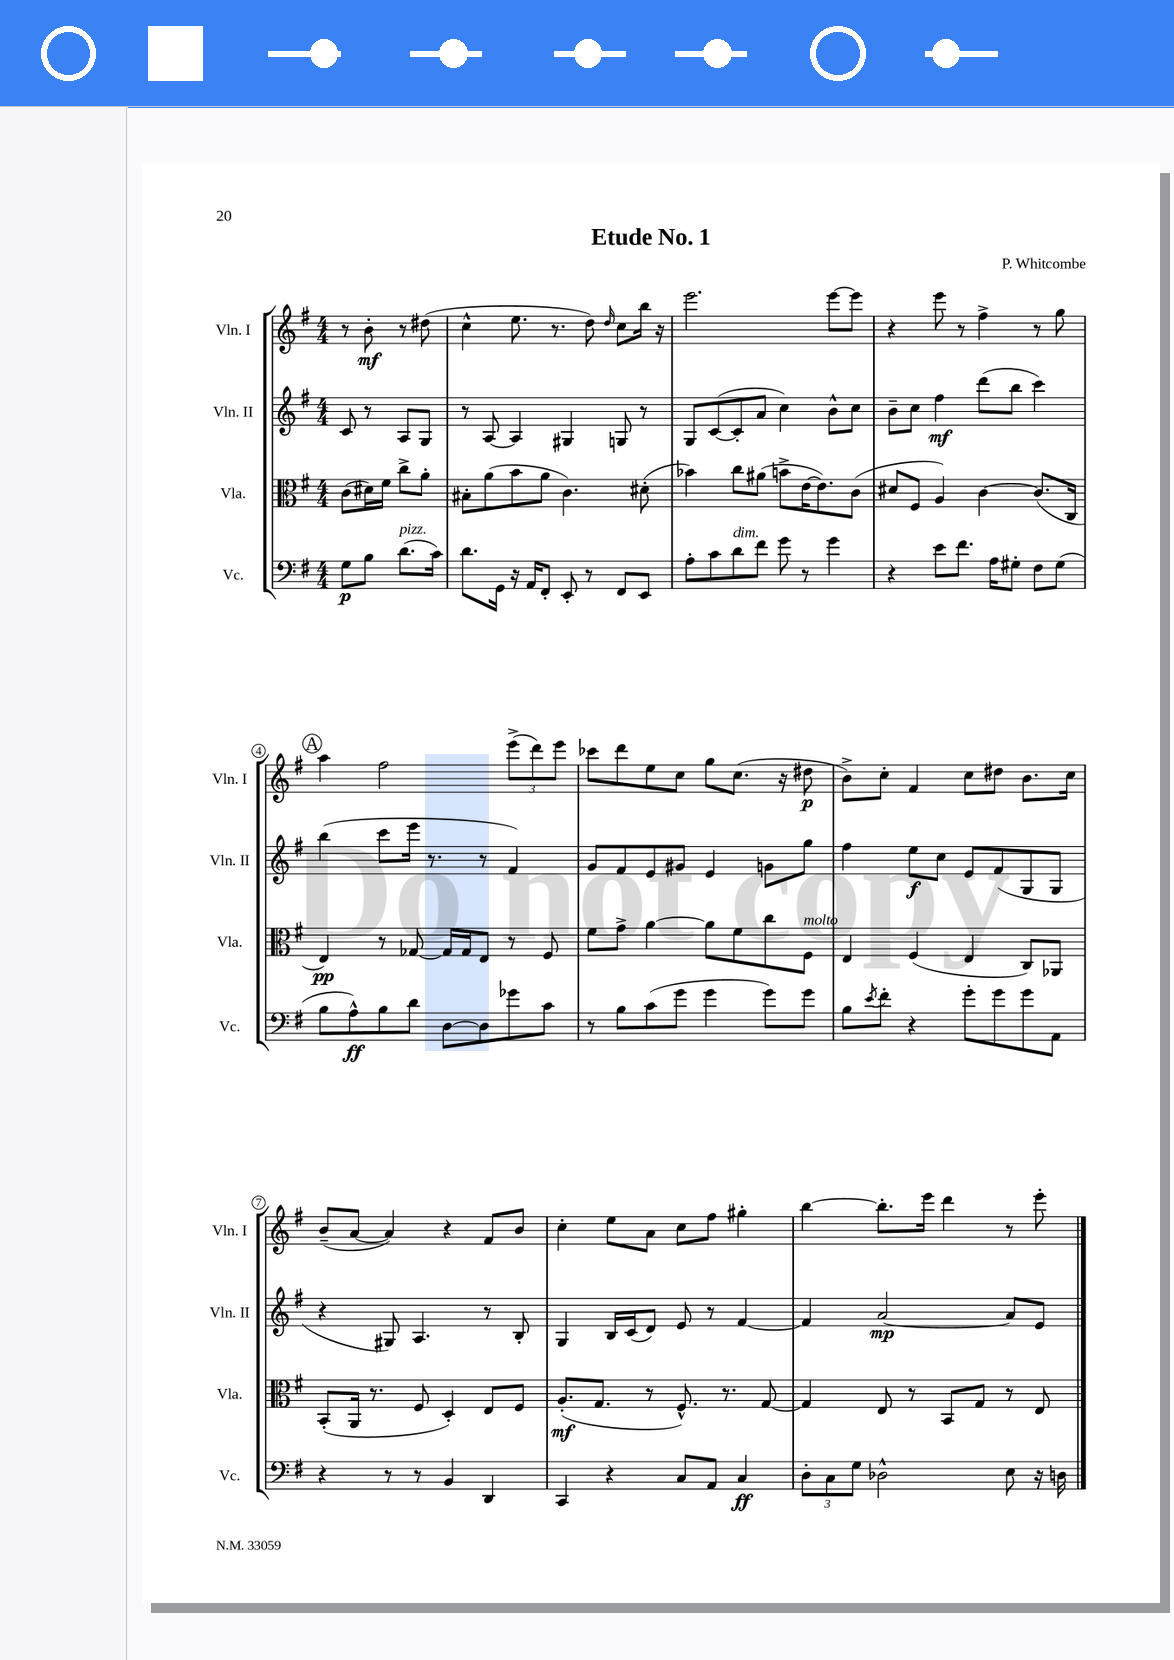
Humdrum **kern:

**kern	**kern	**kern	**kern
*staff4	*staff3	*staff2	*staff1
*clefF4	*clefC3	*clefG2	*clefG2
*k[f#]	*k[f#]	*k[f#]	*k[f#]
*M4/4	*M4/4	*M4/4	*M4/4
8G	(8c	8c	8r
8B	16d#)	8r	8b'
.	16f#	.	.
(8.d	8cc^	8A	8r
.	8a'	8G	(8dd#
16c)	.	.	.
=	=	=	=
8.d	8B#'	8r	4cc^^
.	(8a	[8A	.
16GG	.	.	.
16r	8b	4A]	8.ee
16AA	.	.	.
8FF#'	8a	.	.
.	.	.	8.r
8EE'	4.c)	4G#	.
8r	.	.	8dd)
.	.	.	16qqdd
8FF#	.	8G	8cc
8EE	(8d#'	8r	16bb
.	.	.	16r
=	=	=	=
8A'	4b-)	8G	2.eee
8c	.	([8c	.
8d	8cc	8c']	.
8f#	(8a#	8a	.
8g	8b^	4cc)	.
8r	[16e	.	.
.	8.e])	.	.
4g	.	8b^^	[8eee
.	(8c	8cc	8eee]
=	=	=	=
4r	8d#	8b~	4r
.	8F#	8cc	.
8e	4A)	4ff#	8eee
8.f#	.	.	8r
.	[4c	(8ddd	4ff#^
16A	.	.	.
8G#'	.	8bb	.
8F#	(8.c]	4ccc)	8r
(8G#	.	.	8gg
.	16C	.	.
=	=	=	=
8B	4E)	(4bb	4aa
8A^^)	.	.	.
8B	8r	8ccc	2ff#
8d	[8G-	16eee	.
.	.	8.r	.
[8D	16G-]	.	.
.	16G-	.	.
8D]	8E	8r	.
8g-	8r	4f#)	(12eee^
.	.	.	12ddd)
8c	8F#	.	.
.	.	.	12eee
=	=	=	=
8r	8f#	8g	8ccc-
8B	8g^	8f#	8ddd
(8c	[4a	8e	8ee
8g	.	8g#	8cc
4g	8a]	4e	8gg
.	8f#	.	(8.cc
8g)	8cc	8g	.
.	.	.	16r
8g	8F#	8gg	8dd#
=	=	=	=
8B	4E	4ff#	8b^)
8qe	.	.	.
8f#'	.	.	8cc'
4r	(4F#	8ee	4f#
.	.	8cc	.
8g'	4E	8e	8cc
8g	.	(8f#	8dd#
8g	8C)	8G	8.b
8AA	8AA-	8G	.
.	.	.	16cc
=	=	=	=
4r	(8BB'	4r	(8b~
.	16AA	.	[8a
.	8.r	.	.
8r	.	8G#)	4a])
8r	8F#	4.A	.
4BB	4D')	.	4r
4DD	8E	8r	8f#
.	8F#	8B'	8b
=	=	=	=
4CC	(8.A'	4G	4cc'
.	8.G	.	.
4r	.	16B	8ee
.	.	(16c	.
.	8r	8d)	8a
8C	8.F#^^)	8e	8cc
8AA	.	8r	8ff#
.	8.r	.	.
4C	.	[4f#	4gg#'
.	[8G	.	.
=	=	=	=
12D'	4G]	4f#]	[4bb
12C	.	.	.
12G	.	.	.
2D-^^	8E	[2a	8.bb']
.	8r	.	.
.	.	.	16eee
.	8BB	.	4ddd
.	8G	.	.
8E	8r	8a]	8r
16r	8E	8e	8eee'
16D	.	.	.
==	==	==	==
*-	*-	*-	*-
